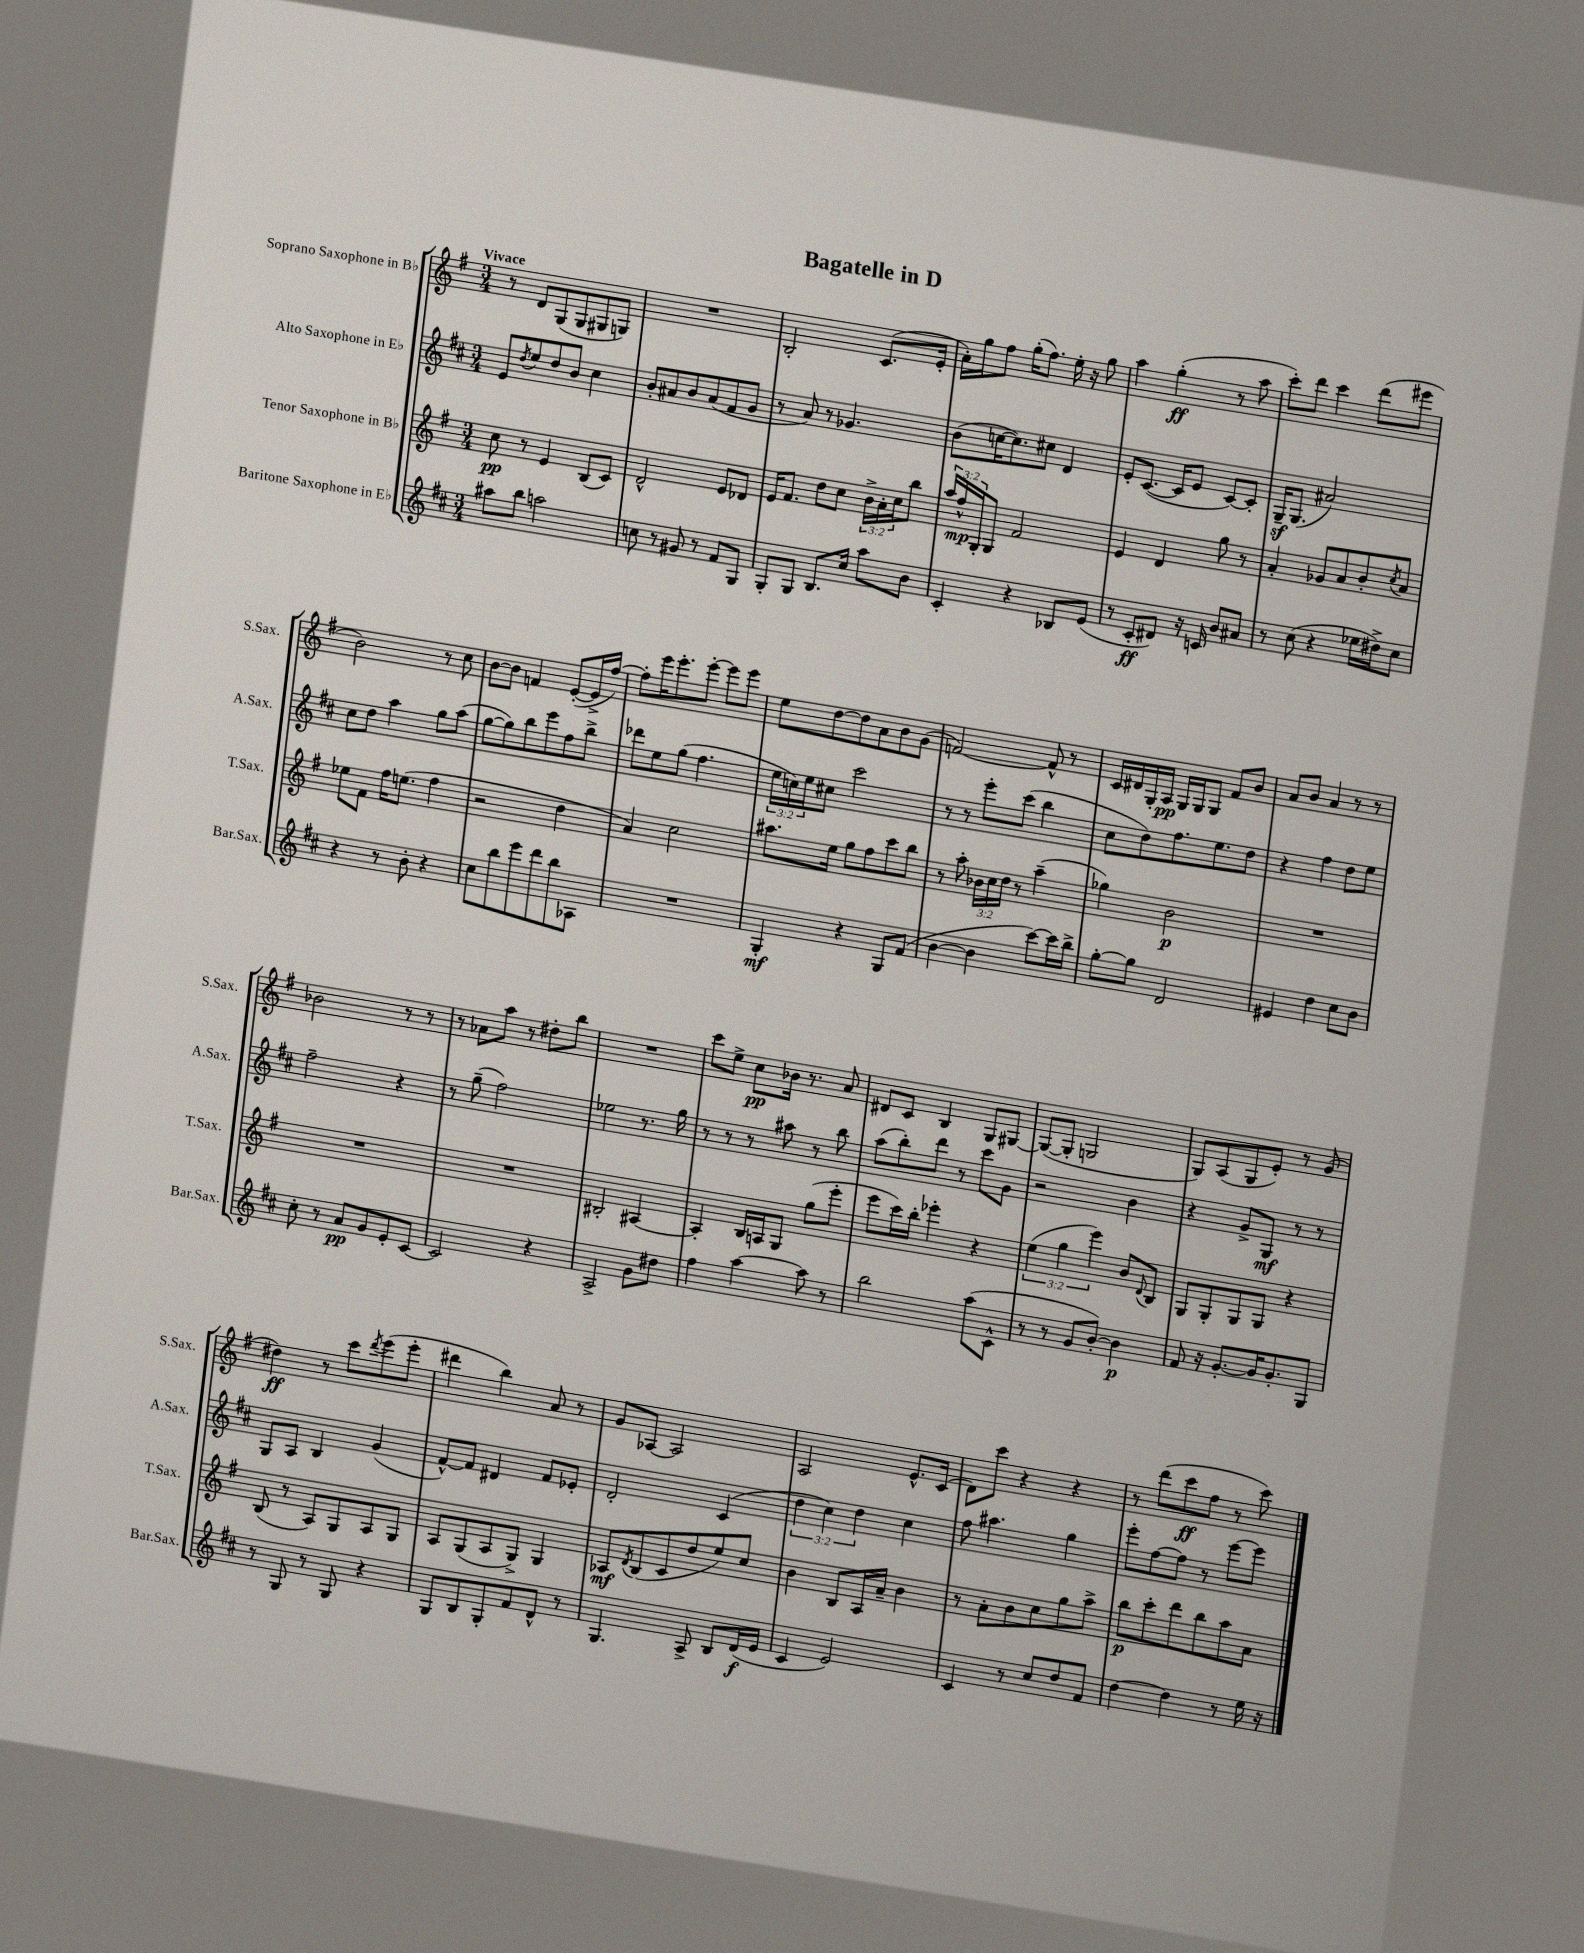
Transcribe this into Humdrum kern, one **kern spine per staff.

**kern	**kern	**kern	**kern
*staff4	*staff3	*staff2	*staff1
*clefG2	*clefG2	*clefG2	*clefG2
*k[f#c#]	*k[f#]	*k[f#c#]	*k[f#]
*M3/4	*M3/4	*M3/4	*M3/4
8aa#\L	8cc\	8e/L	8r
.	.	8qdd/	.
8bb\J	8r	8ee/	8d/L
2aa\	4e/	8dd/	(8G/
.	.	8b/J	8G/
.	(8B/L	4cc#\	8G#/
.	8c/J)	.	8G/J)
=	=	=	=
8cc\	2d^^/	8b'/L	2.r
8r	.	8a#/	.
8g#/	.	8b/	.
8r	.	(8a#/	.
8f#/L	8e/L	8f#/	.
8G/J	8d-/J	8g/J	.
=	=	=	=
8G'/L	16e/LK	8r	2B'/
.	8.f#/J	.	.
8G/J	.	8a/)	.
8.B/L	8dd\L	8r	.
.	8cc\J	4.g-/	.
16cc#/Jk	.	.	.
8aa\L	24b^\LL	.	(8.c/L
.	24a'\	.	.
.	24cc\J	.	.
8b\J	8bb\J	.	.
.	.	.	16e'/Jk
=	=	=	=
4c#'/	24aa/LL	(8b\L	16a'\LL)
.	24ff#^^/	.	.
.	.	.	16gg\J
.	24G'/J	.	.
.	8G/J	[16cc\K	8ff#\J
.	.	8.cc\])	.
4r	2f#/	.	(16gg'\LK
.	.	.	8.ff#\J)
.	.	8cc#\J	.
8B-/L	.	4d/	16ee'\
.	.	.	16r
(8e/J	.	.	8gg\
=	=	=	=
8r	4e/	8e'/L	4aa\
8c#'/L	.	([8.c#/J	.
8d#/J)	4d/	.	(4gg'\
.	.	16c#/]LK	.
16r	.	8e/J	.
16c/	.	.	.
8b/L	8gg\	[8c#/L)	8r
8a#/J	8r	8c#'/]J	8aa\
=	=	=	=
8r	4a'/	16G~/LK	8ccc'\L)
.	.	(8.G/J	.
(8cc#\	.	.	8ddd\J
4r	8g-/L	2a#/)	4ccc\
.	8a/	.	.
16ee-\LL	8b'/	.	(8ddd\L
16dd#^\J)	.	.	.
.	8qcc/	.	.
8cc#\J	8a/J	.	8eee#\J
=	=	=	=
4r	8ee-\L	8cc#\L	2b\)
.	8f#\J	8dd\J	.
8r	16ff#\LK	4aa\	.
.	(8.ee\J	.	.
8b'\	.	.	.
4r	4ff#\	8gg\L	8r
.	.	(8aa\J	8cc\
=	=	=	=
8cc#\L	2r	[8gg\L	[8b\L
8bb\	.	8gg\])	8b\]J
8eee\	.	8bb\	4f/
8ddd\	.	8eee\	.
8bb\	4dd\	8ff#\	([8e'/L
8A-\J	.	8bb^\J	16e^/]L
.	.	.	[16ff#/JJ)
=	=	=	=
2.r	4a/)	8ddd-\L	8ff#'\]L
.	.	8ee\	16eee\K
.	.	.	8.eee'\
.	2cc\	(8gg\J	.
.	.	4.ff#\	[8eee'\J
.	.	.	8eee\]L
.	.	.	8eee\J
=	=	=	=
4G'/	8.aa#\L	24ee\LL	8ee\L
.	.	24cc\)	.
.	.	24ee\J	.
.	.	8cc#\J	[8dd\
.	16ee\Jk	.	.
4r	8gg\L	2ccc#\	8dd\]
.	8ff#\	.	8a\
8G/L	8ccc\	.	8b\
(8f#/J	8bb\J	.	(8g\J
=	=	=	=
[4b\	8r	8r	[2f/)
.	8aa'\	8r	.
4b\]	24b-\LL	8eee'\L	.
.	24cc\	.	.
.	24dd\JJ	.	.
.	8r	(8ccc#\J	.
[8ccc#\L)	(4aa~\	4bb\	8f^^/]
16ccc#\]L	.	.	8r
16bb^\JJ	.	.	.
=	=	=	=
[8gg'\L	4gg-\)	8cc#\L	16c/LL
.	.	.	16d#/
8gg\]J	.	8dd\)	16G'/
.	.	.	16A/JJ
2d/	2b\	8.ff#\	16G/LL
.	.	.	16G/J
.	.	.	8G/J
.	.	8.ee\	.
.	.	.	8f#/L
.	.	8dd\J	8b/J
=	=	=	=
4e#/	2.r	4r	8a/L
.	.	.	8b/J
4dd\	.	4ff#\	4a/
8cc#\L	.	8dd\L	8r
8b\J	.	8ee\J	8r
=	=	=	=
8cc#'\	2.r	2ff#~\	2b-\
8r	.	.	.
8a/L	.	.	.
8g/	.	.	.
8e'/	.	4r	8r
[8c#/J	.	.	8r
=	=	=	=
2c#/]	2.r	8r	8r
.	.	(8gg~\	8a-\L
.	.	2ff#\)	8aa\J
.	.	.	8r
4r	.	.	8dd#'\L
.	.	.	8bb\J
=	=	=	=
2A^/	2B#'/	2ee-\	2.r
8g\L	[4A#/	8.r	.
8dd#\J	.	.	.
.	.	16gg\	.
=	=	=	=
4ff#\	4A#'/]	8r	8ccc\L
.	.	8r	8ee^\J
[4aa\	16B/LL	8r	8cc\L
.	16A/J	.	.
.	8G/J	8aa#\	16b-\Jk
.	.	.	8.r
8aa\]	(8gg\L	8r	.
8r	8eee'\J	8bb\	8a/
=	=	=	=
2bb\	8eee\L	(8aa\L	8d#/L
.	16ccc\L)	8bb'\)	8c/J
.	16bb'\JJ	.	.
.	4eee-'\	8ddd\J	4B/
.	.	8r	.
(8aa\L	4r	8ccc#\L	8G/L
8c#^^\J	.	8g\J	[8G#/J
=	=	=	=
8r	(6ee\	2r	(8G#/_L
8r	.	.	8G#'/]J
.	6gg\	.	.
8g/L	.	.	2G/
.	6eee\)	.	.
[8b'/J)	.	.	.
4b\]	8b/L	4b\	.
.	8qqd/	.	.
.	8B/J	.	.
=	=	=	=
8f#/	8G/L	4r	8G/L)
16r	8G'/	.	(8A/
[8.g'/L	.	.	.
.	8G/	8g^/L	8G/
16g/]K	8G/J	8G/J	8e'/J)
8.g'/	.	.	.
.	4r	8r	8r
8G/J	.	8r	(8g/
=	=	=	=
8r	(8B/	8G/L	4dd#\)
8G/	8r	8A/J	.
8r	8A/L)	4B/	8r
8G/	8G/	.	8ccc\L
.	.	.	8qddd/
4r	8A/	(4g/	(8eee\
.	8G/J	.	8eee'\J
=	=	=	=
8G/L	8A/L	[8f#^^/L)	4ddd#\
8B/	(8G/	8f#/]J	.
8G'/	8A/	4d#/	4bb\)
8f#/	8G^/J)	.	.
8d^^/J	4G/	8f#/L	8a/
8r	.	8e-'/J	8r
=	=	=	=
4.G/	8A-/L	2d'/	8g/L
.	8qd/	.	.
.	(8B/	.	[8A-/J
.	8c/	.	2A-/]
8A^/	8dd/	.	.
8B/L	8ee/)	(4c#/	.
(16d/L	8cc/J	.	.
16e/JJ	.	.	.
=	=	=	=
4c#/	4b\	6dd\	2A/
.	.	6cc#\)	.
2e/)	8B/L	.	.
.	.	6dd\	.
.	16A/L	.	.
.	16a~/JJ	.	.
.	4b\	4cc#\	8.e^^/L
.	.	.	(16c/Jk
=	=	=	=
4c#/	8r	8ff#\	8d\L)
.	8a'\L	4.aa#\	8ccc\J
8r	8b\	.	4r
8cc#/L	8cc\	.	.
8dd/	8gg\	4gg\	4r
8f#/J	8aa^\J	.	.
=	=	=	=
[4dd\	8bb\L	8eee'\L	8r
.	8ccc'\	[8ff#\	(8ddd\L
4dd\]	8ddd\	8ff#\]J	8ccc\
.	8bb\	8r	8ff#\J
8r	8aa\	[8eee\L	8r
16ee\	8a\J	8eee\]J	8ccc\)
16r	.	.	.
==	==	==	==
*-	*-	*-	*-
